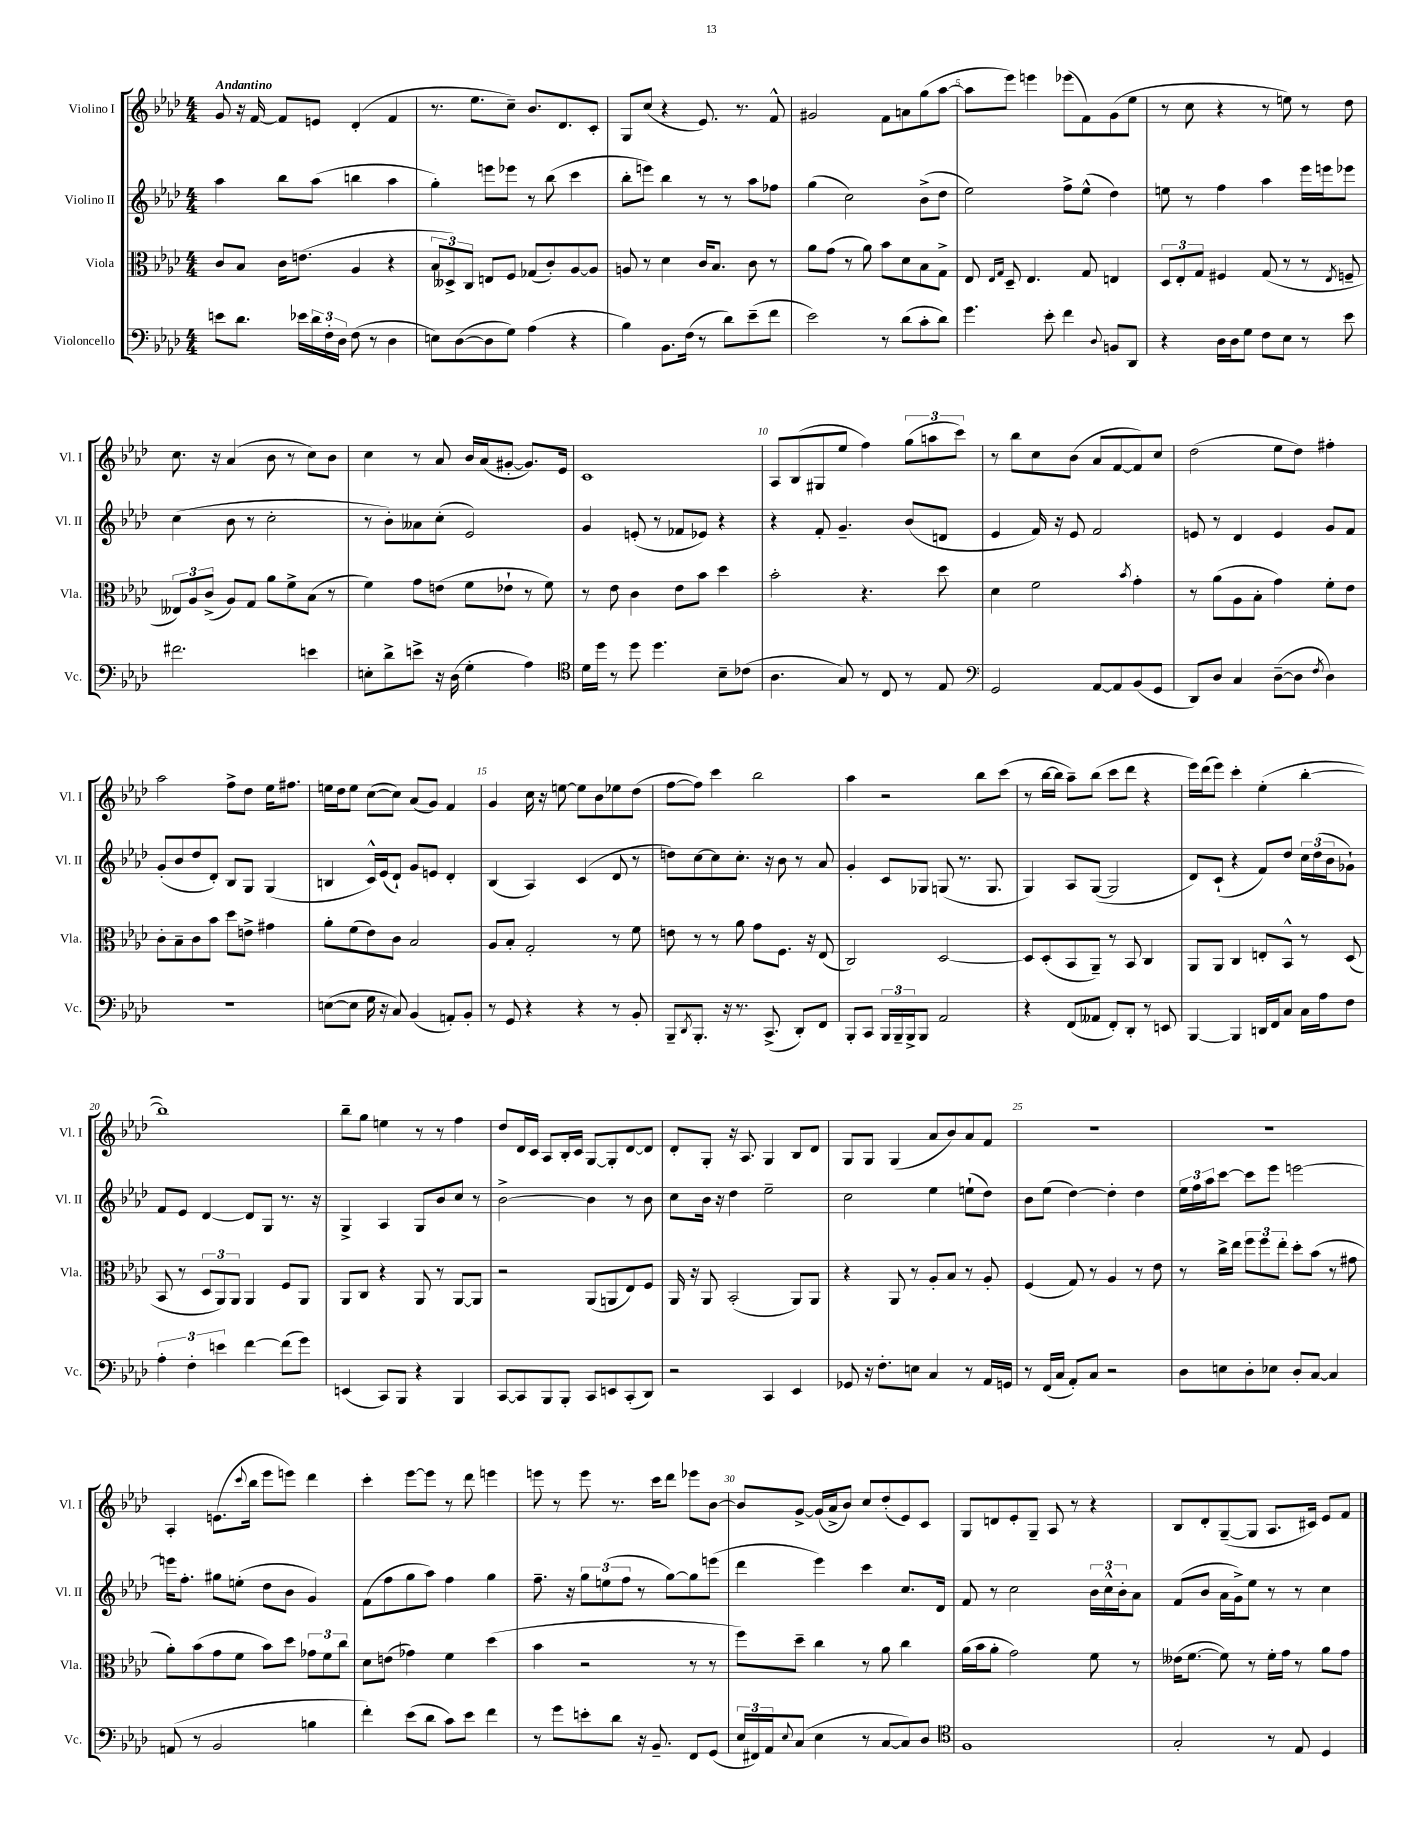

**kern	**kern	**kern	**kern
*staff4	*staff3	*staff2	*staff1
*clefF4	*clefC3	*clefG2	*clefG2
*k[b-e-a-d-]	*k[b-e-a-d-]	*k[b-e-a-d-]	*k[b-e-a-d-]
*M4/4	*M4/4	*M4/4	*M4/4
8e\L	8c/L	4aa-\	8g/
8.d-\J	8B-/J	.	16r
.	.	.	[16f/
.	16c\LK	8bb-\L	8f/]L
16e-\LL	(8.e\J	.	.
24d-\	.	(8aa-\J	8e/J
24F'\	.	.	.
24D-\JJ	.	.	.
(8F\	4A-/	4bb\	(4d-'/
8r	.	.	.
4D-\	4r	4aa-\	4f/
=	=	=	=
8E\L)	12B-/L	4gg'\)	8.r
.	12D--^/)	.	.
([8D-\	.	.	.
.	12C/J	.	.
.	.	.	8.ee-\L
8D-\]	8E/L	8eee\L	.
8G\J)	8F/J	8eee-\J	8cc~\J)
(4A-\	(8G-/L	8r	8.b-/L
.	8c'/)	(8bb-\	.
.	.	.	8.d-/
4r	[8A-/	4ccc\	.
.	8A-/]J	.	8c'/J
=	=	=	=
4B-\)	8A/	8bb-'\L	8G/L
.	8r	8eee\J)	(8cc/J
8.BB-\L	4d-\	4bb-\	4r
(16F\Jk	.	.	.
8r	16c/LK	8r	8.e-/)
.	8.B-/J	.	.
8d-\L)	.	8r	.
.	.	.	8.r
(8e-~\	8c\	8aa-\L	.
8f\J	8r	8ff-\J	8f^^/
=	=	=	=
2e-\)	8a-\L	(4gg\	2g#/
.	(8g\J	.	.
.	8r	2cc\)	.
.	8a-\)	.	.
8r	8b-\L	.	8f\L
(8d-\L	8d-\	.	8a\
8c'\	8B-\	(8b-^\L	(8gg\
8d-\J)	8G^\J	8dd-\J	[8aa-\J
=	=	=	=
4.g\	8E-/	2ee-\)	8aa-\]L
.	16qqE-/LL	.	.
.	16qqG/JJ	.	.
.	8D-~/	.	8eee-\J)
.	4.E-/	.	4eee\
8e-'\	.	.	.
4f\	.	8ff^\L	(8eee-\L
.	8G/	(8ee-^^\J	8f\)
8qqD-/	.	.	.
8BB/L	4E/	4dd-\)	(8g\
8DD-/J	.	.	8ee-\J
=	=	=	=
4r	12D-/L	8ee\	8r
.	12E-'/	.	.
.	.	8r	8cc\
.	12G/J	.	.
16D-\LL	4F#/	4ff\	4r
16D-\J	.	.	.
8G\J	.	.	.
8F\L	(8G/	4aa-\	8r
8E-\J	8r	.	8ee\)
8r	8r	16eee-\LL	8r
.	.	16eee\J	.
.	8qE-/	.	.
8e-\	8F~/	8eee-\J	8dd-\
=	=	=	=
2.f#\	12E--/L)	(4cc\	8.cc\
.	12A-/	.	.
.	(12c^/J	.	.
.	.	.	16r
.	8A-/L)	8b-\	(4a-/
.	8G/J	8r	.
.	8a-\L	2cc'\	8b-\
.	8f^\	.	8r
4e\	(8B-\J	.	8cc\L)
.	8r	.	8b-\J
=	=	=	=
8E'\L	4f\)	8r	4cc\
8d-^\	.	8b-'\L)	.
8e^\J	8g\L	8a--\	8r
16r	(8e\J	(8cc'\J	8a-/
(16D-\	.	.	.
4G'\	8f\L	2e-/)	16b-/LL
.	.	.	(16a-/J
.	8e-`\J	.	[8g#'/J
4A-\)	8r	.	8.g#/]L)
.	8f\)	.	.
.	.	.	16e-/Jk
=	=	=	=
*clefC4	*	*	*
16d-\LL	8r	4g/	1c
16dd-\JJ	.	.	.
8r	8e-\	.	.
8dd-\	4c\	(8e'/	.
4.dd-\	.	8r	.
.	8e-\L	8f-/L	.
.	8b-\J	8e-/J)	.
8B-~\L	4dd-\	4r	.
(8c-\J	.	.	.
=	=	=	=
4.A-\	2b-'\	4r	8A-/L
.	.	.	(8B-/
.	.	8f'/	8G#/
8G/)	.	4.g~/	8ee-/J
8r	4.r	.	4ff\)
8C/	.	.	.
8r	.	(8b-/L	(12gg\L
.	.	.	12aa\
8E-/	8dd-\	8d/J	.
.	.	.	12ccc\J)
=	=	=	=
*clefF4	*	*	*
2GG/	4d-\	4e-/	8r
.	.	.	8bb-\L
.	2f\	16f/)	8cc\
.	.	16r	.
.	.	8e-/	(8b-\J
[8AA-/L	.	2f/	8a-/L
8AA-/]	.	.	[8f/
.	8qb-/	.	.
(8BB-/	4g'\	.	8f/])
8GG/J	.	.	8cc/J
=	=	=	=
8DD-/L)	8r	8e/	(2dd-\
8D-/J	(8a-\L	8r	.
4C/	8A-\	4d-/	.
.	8B-'\J	.	.
([8D-~\L	4g\)	4e/	8ee-\L
8D-\]J	.	.	8dd-\J)
8qF/	.	.	.
4D-\)	8f'\L	8g/L	4ff#'\
.	8e-\J	8f/J	.
=	=	=	=
1r	8c'\L	(8g'/L	2aa-\
.	8B-~\	8b-/	.
.	8c\	8dd-/	.
.	8b-\J	8d-'/J)	.
.	8dd-\L	8B-/L	8ff^\L
.	8e^\J	8G/J	8dd-\J
.	4g#\	(4G/	16ee-\LK
.	.	.	8.ff#\J
=	=	=	=
([8E\L	8a-'\L	4B/	16ee\LL
.	.	.	16dd-\J
8E\]J	(8f\	.	8ee\J
16G\	8e-\)	16c^^/LL)	([8cc\L
16r	.	(16e-/J	.
8C/)	8c\J	8d-`/J)	8cc\]J)
(4BB-/	2B-/	8g/L	(8a-/L
.	.	8e/J	8g/J)
8AA'/L)	.	4d-'/	4f/
8BB-'/J	.	.	.
=	=	=	=
8r	8A-/L	(4B-/	4g/
8GG/	8B-'/J	.	.
4r	2G'/	4A-/)	16cc\
.	.	.	16r
.	.	.	[8ee\
4r	.	(4c/	8ee\]L
.	.	.	8b-\
8r	8r	8d-/	8ee-\
8BB-'/	8f\	8r	(8dd-\J
=	=	=	=
8BBB-~/L	8e\	8dd\L)	[8ff\L
8qDD-/	.	.	.
8.BBB-'/J	8r	[8cc\	8ff\]J)
.	8r	8cc\]	4ccc\
16r	.	.	.
8.r	8a-\	8.cc'\J	.
.	8g\L	.	2bb-\
(8.CC^/	.	16r	.
.	8.F\J	8b-\	.
8DD-'/L)	.	8r	.
.	16r	.	.
8FF/J	(8E-/	8a-/	.
=	=	=	=
8BBB-'/L	2C/)	4g'/	4aa-\
8CC/J	.	.	.
24BBB-/LL	.	8c/L	2r
24BBB-~/	.	.	.
24BBB-^/J	.	.	.
8BBB-/J	.	8G-/J	.
2AA-/	[2D-/	(8G/	.
.	.	8.r	.
.	.	.	8bb-\L
.	.	8.G/	.
.	.	.	(8ccc\J
=	=	=	=
4r	8D-/]L	4G/)	8r
.	(8D-'/	.	[16bb-\LL
.	.	.	16bb-\]JJ
(8FF/L	8BB-/	8A-/L	8aa-~\L)
8AA--/J	8AA-~/J)	([8G/J	(8bb-\J
8FF'/L)	8r	2G/]	8ccc\L
8DD-'/J	8BB-/	.	8ddd-\J
8r	4C/	.	4r
8EE/	.	.	.
=	=	=	=
[4BBB-/	8AA-/L	8d-/L)	16eee-\LL)
.	.	.	(16ddd-\J
.	8AA-/J	(8c`/J	8eee-\J)
4BBB-/]	4C/	4r	4ccc'\
16DD/LL	8E'/L	8f/L)	(4ee-'\
16FF/J	.	.	.
8C/J	8BB-^^/J	8dd-/J	.
16C\LL	8r	24cc\LL	[4bb-'\
.	.	(24dd-\	.
16A-\J	.	.	.
.	.	24b-\J	.
8F\J	(8D-/	8g-`\J)	.
=	=	=	=
6A-'\	8BB-/	8f/L	1bb-])
.	8r	8e-/J	.
6F'\	.	.	.
.	12D-/L	[4d-/	.
6e\	12AA-/)	.	.
.	12AA-/J	.	.
[4f\	4AA-/	8d-/]L	.
.	.	8G/J	.
(8f\]L	8F/L	8.r	.
8g\J)	8AA-/J	.	.
.	.	16r	.
=	=	=	=
(4EE/	8AA-/L	4G^/	8bb-~\L
.	8C/J	.	8gg\J
8CC/L)	4r	4A-/	4ee\
8BBB-/J	.	.	.
4r	8AA-/	8G/L	8r
.	8r	8b-/	8r
4BBB-/	[8AA-/L	8cc/J	4ff\
.	8AA-/]J	8r	.
=	=	=	=
[8CC/L	2r	[2b-^\	8dd-/L
8CC/]	.	.	16d-/L
.	.	.	16c/JJ
8BBB-/	.	.	8A-/L
8BBB-'/J	.	.	16B-'/L
.	.	.	16c/JJ
8CC/L	(8AA-/L	4b-\]	[8G/L
8EE/	8AA/	.	8G'/]
(8CC'/	8E-/)	8r	[8d-/
8DD-/J)	8F/J	8b-\	8d-/]J
=	=	=	=
2r	16AA-/	8cc\L	8d-'/L
.	16r	.	.
.	8AA-/	16b-\Jk	8G'/J
.	.	16r	.
.	(2BB-'/	4dd-\	16r
.	.	.	8.A-/
4CC/	.	2ee-~\	4G/
4EE-/	8AA-/L)	.	8B-/L
.	8AA-/J	.	8d-/J
=	=	=	=
8GG-/	4r	2cc\	8G/L
16r	.	.	8G/J
8.F'\L	.	.	.
.	8AA-/	.	(4G/
8E\J	8r	.	.
4C/	8A-'/L	4ee-\	8a-/L
.	8B-/J	.	8b-/)
8r	8r	(8ee`\L	8a-/
16AA-/LL	8A-'/	8dd-\J)	8f/J
16GG/JJ	.	.	.
=	=	=	=
8r	(4F/	8b-\L	1r
(16FF/LL	.	(8ee-\J	.
16C/JJ	.	.	.
8AA-'/L)	8G/)	[4dd-\)	.
8C/J	8r	.	.
2r	4A-/	4dd-'\]	.
.	8r	4dd-\	.
.	8e-\	.	.
=	=	=	=
8D-\L	8r	24ee-\LL	1r
.	.	24ff\	.
.	.	24aa-\J	.
8E\	16cc^\LL	[8ccc\J	.
.	16ee-\JJ	.	.
8D-'\	12ff\L	8ccc\]L	.
.	12ff\	.	.
8E-\J	.	8eee-\J	.
.	12ee-'\J	.	.
8D-'/L	8dd-'\L	[2eee\	.
[8C/J	(8b-\J	.	.
4C/]	8r	.	.
.	8g#\	.	.
=	=	=	=
(8AA/	8a-'\L)	16eee\]LK	4A-'/
.	.	8.ff'\J	.
8r	(8b-\	.	.
2BB-/	8g\	8gg#\L	(8.e\L
.	8f\J	(8ee'\J	.
.	.	.	8qqccc/
.	.	.	16bb-\Jk
.	8b-\L)	8dd-\L	8eee-\L
.	8dd-\J	8b-\J	8eee\J)
4B\	12g-\L	4g/)	4ddd-\
.	12f\	.	.
.	12cc\J	.	.
=	=	=	=
4f'\)	8d-\L	(8f\L	4ccc'\
.	(8e\J	8ff\	.
(8e-\L	4g-\)	8gg\	[8eee-\L
8d-\J	.	8aa-\J)	8eee-\]J
8c\L)	4f\	4ff\	8r
8e-\J	.	.	8ddd-\
4f\	(4dd-\	4gg\	4eee\
=	=	=	=
8r	4b-\	8.ff~\	8eee\
8g\L	.	.	8r
.	.	16r	.
8e'\	2r	12gg\L	8eee\
.	.	(12ee\	.
8d-\J	.	.	8.r
.	.	12ff\J	.
16r	.	8r	.
8.BB-~/	.	.	16ccc\LK
.	.	[8gg\L)	8ddd-\J
8FF/L	8r	8gg\]	8eee-\L
(8GG/J	8r	(8eee\J	[8b-\J
=	=	=	=
24E-/LL	8ff\L)	4ddd-\	8b-/]L
24FF#/)	.	.	.
24AA-/J	.	.	.
8qqE-/	.	.	.
(8C/J	8dd-~\J	.	[8g^/J
4E-\	4cc\	4eee-\)	(16g/]LL
.	.	.	16a-^/J
.	.	.	8b-/J)
8r	8r	4ccc\	8cc/L
[8C/L	8a-\	.	(8dd-'/
8C/])	4cc\	8.cc/L	8e-/)
8D-/J	.	.	8c/J
.	.	16d-/Jk	.
=	=	=	=
*clefC4	*	*	*
1F	(16a-\LL	8f/	8G/L
.	16b-\J	.	.
.	8a-'\J	8r	8d/
.	2g\)	2cc\	8e-'/
.	.	.	8G~/J
.	.	.	8A-/
.	.	.	8r
.	8f\	24b-\LL	4r
.	.	24cc^^\	.
.	.	24b-'\J	.
.	8r	8a-\J	.
=	=	=	=
2G'/	(16e--\LK	(8f/L	8B-/L
.	[8.f\J	.	.
.	.	8b-/J	8d-'/
.	8f\])	16a-\LL	([8G~/
.	.	16g^\J)	.
.	8r	8ee-\J	8G/]J
8r	16f'\LL	8r	8.A-/L
.	16g\JJ	.	.
8E-/	8r	8r	.
.	.	.	16c#/Jk)
4D-/	8a-\L	4cc\	8e-/L
.	8g\J	.	8f/J
==	==	==	==
*-	*-	*-	*-
